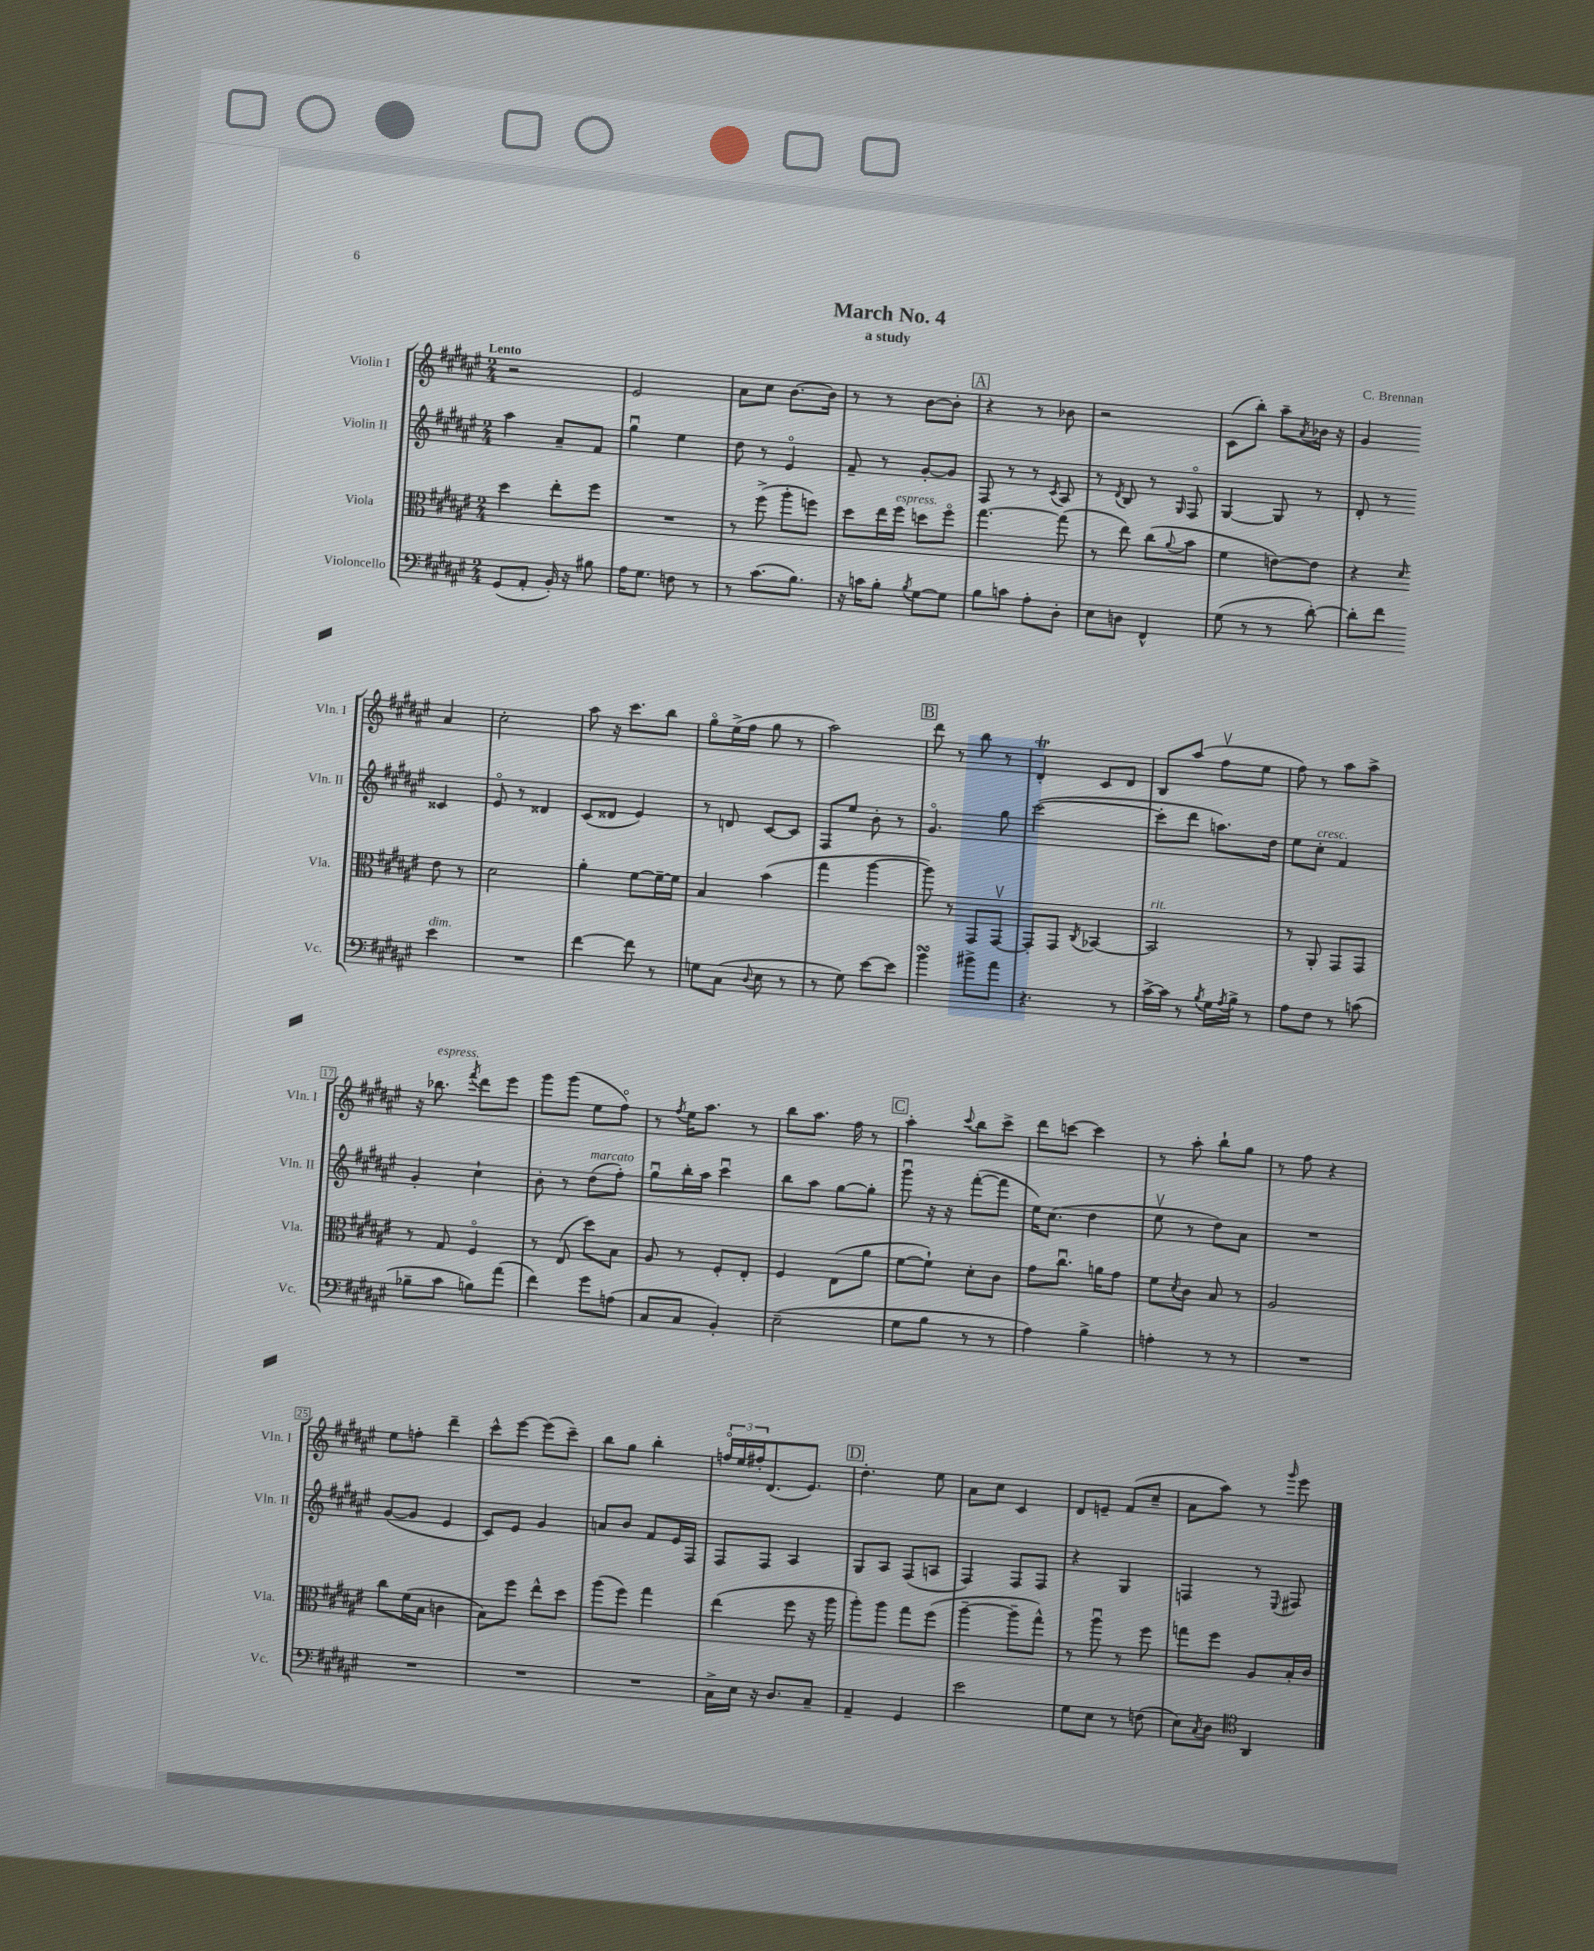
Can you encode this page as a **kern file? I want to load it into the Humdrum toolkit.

**kern	**kern	**kern	**kern
*staff4	*staff3	*staff2	*staff1
*clefF4	*clefC3	*clefG2	*clefG2
*k[f#c#g#d#a#e#]	*k[f#c#g#d#a#e#]	*k[f#c#g#d#a#e#]	*k[f#c#g#d#a#e#]
*M2/4	*M2/4	*M2/4	*M2/4
(8GG#	4dd#	4aa#	2r
8AA#'	.	.	.
16BB')	8ee#'	8a#~	.
16r	.	.	.
8B#	8ff#	8f#	.
=	=	=	=
16A#	2r	4gg#u	2e#
8.G#	.	.	.
8F	.	4ee#	.
8r	.	.	.
=	=	=	=
8r	8r	8dd#	8a#
(8.c#	(8ff#^	8r	8cc#
.	8aa#'	4e#o	[8.b
8.B)	.	.	.
.	8ff)	.	.
.	.	.	16b]
=	=	=	=
16r	8dd#	8f#~	8r
16c	.	.	.
8B'	16ee#	8r	8r
.	16ff#	.	.
8qB	.	.	.
[8G#	8dd	[8g#'	[8b
8G#]	8ff#o	8g#]	8b']
=	=	=	=
8B	[4.gg#	8F#	4r
8c	.	8r	.
8A#'	.	8r	8r
.	.	8qc#	.
8D#'	(8gg#]	8A#	8b-
=	=	=	=
8E#	8r	8r	2r
.	.	8qd#	.
8D	8ee#)	8B	.
4FF#^^	(8cc#	8r	.
.	8qqa#	16qqG#	.
.	8b	8F#o	.
=	=	=	=
(8G#	4f#	[4G#	(8c#
8r	.	.	8bb')
8r	[8e)	8G#]	8aa#~
.	.	.	8qa#
[8d#')	8e]	8r	16b-
.	.	.	16r
=	=	=	=
8d#']	4r	8d#'	4g#
8f#	.	8r	.
.	16qqd#	.	.
4e#	8e#	4c##	4a#
.	8r	.	.
=	=	=	=
2r	2d#	8e#o	2cc#'
.	.	8r	.
.	.	4d##	.
=	=	=	=
[4f#	4a#'	(8c#	8aa#
.	.	8d##	16r
.	.	.	8.ccc#
8f#]	[8f#	4e#)	.
8r	16f#~_	.	8bb
.	16f#]	.	.
=	=	=	=
8G	4B	8r	8gg#o
(8C#	.	8d	(16ee#^
.	.	.	16ff#
8qqD#	.	.	.
8E#	(4b	[8c#	8gg#
8r	.	8c#]	8r
=	=	=	=
8r	4gg#	8F#	2aa#)
8G#)	.	8ee#	.
[8e#	[4aa#	8b'	.
8e#]	.	8r	.
=	=	=	=
4b	8aa#])	4.g#o	8ddd#
.	8r	.	8r
8b#^	8GG#	.	8bb
8a#	[8GG#v	8gg#	8r
=	=	=	=
4.r	8GG#']	([2ccc#	4d#'
.	8GG#	.	.
.	8qC#	.	.
.	[4BB-	.	8c#
8r	.	.	8d#
=	=	=	=
[16c#^	2BB-]	8ccc#']	8B
16c#]	.	.	.
8r	.	8ddd#	(8aa#
8qB	.	.	.
16G#	.	8.aa)	8ff#v
8qA#	.	.	.
16B^	.	.	.
8r	.	.	8ee#
.	.	16dd#	.
=	=	=	=
8A#	8r	8ee#	8ff#)
8F#	8AA#'	8cc#'	8r
8r	8GG#	4f#	8aa#
(8c	8GG#	.	8aa#^
=	=	=	=
8B-~	8r	4g#'	16r
.	.	.	8.bb-
8c#	8G#	.	.
.	.	.	8qfff#
8B)	4F#o	4cc#`	8ddd#
(8a#	.	.	8eee#
=	=	=	=
4f#)	8r	8b'	8ggg#
.	(8E#	8r	(8ggg#
8g#	8dd#)	(8dd#	8ee#
(8A	8B	8ff#')	8ff#o)
=	=	=	=
8C#	8A#	8gg#u	8r
.	.	.	8qff#
8C#	8r	16bb'	16ee#
.	.	16aa#	8.aa#
4BB')	8F#'	4ccc#u	.
.	8E#'	.	8r
=	=	=	=
(2E#~	4F#	8bb	8bb
.	.	8aa#	8.aa#
.	(8E#	[8gg#	.
.	.	.	16ff#
.	8a#	8gg#']	8r
=	=	=	=
8G#	[8f#	8ggg#u	4aa#'
8B	8f#`])	16r	.
.	.	16r	.
.	.	.	8qqccc#
8r	8d#'	([8fff#'	8bb
8r	8c#	8fff#]	8ccc#^
=	=	=	=
4A#)	8g#	16ee#)	8ddd#
.	.	(8.cc#	.
.	8.cc#u	.	[8ccc
4B^	.	4dd#	4ccc]
.	16a	.	.
.	8g#	.	.
=	=	=	=
4A'	8f#	8ee#v	8r
.	8qd#	.	.
.	8c#	8r	8aa#'
8r	8B	8dd#)	8bb`
8r	8r	8a#	8gg#
=	=	=	=
2r	2A#	2r	8r
.	.	.	8ff#
.	.	.	4r
=	=	=	=
2r	8cc#	([8g#	8ee#
.	(16f#	8g#]	8ff'
.	16B	.	.
.	4c	4e#	4ddd#~
=	=	=	=
2r	8B)	8c#)	8ccc#^^
.	8ff#	8e#	[8eee#
.	8ee#^^	4g#	(8eee#]
.	8dd#	.	8ccc#~)
=	=	=	=
2r	(8aa#	8a	8bb
.	8ff#)	8b	8gg#
.	4gg#	8f#	4bb'
.	.	16e#	.
.	.	16F#	.
=	=	=	=
16C#^	(4ee#	8F#	24ffo
.	.	.	24ee#
16E#	.	.	.
.	.	.	24ff#'
16r	.	8F#	(8.d#
8.D#	.	.	.
.	8ff#	4A#	.
.	.	.	8.e#)
8C#~	16r	.	.
.	16aa#	.	.
=	=	=	=
4AA#~	8aa#')	8G#	4.dd#'
.	8aa#	8A#	.
4GG#	8gg#	(8F#	.
.	(8ff#	8A	8ee#
=	=	=	=
2e#	[4aa#~	4F#)	8a#
.	.	.	8cc#
.	8aa#~]	8F#	4c#
.	8gg#^^)	8F#	.
=	=	=	=
8G#	8r	4r	8d#
8E#	8aa#u	.	8e~
8r	8r	4G#	(8f#
(8F	8ff#	.	8cc#~
=	=	=	=
8E#)	8gg	4F	8a#
8qC#	.	.	.
8D#	8ff#	.	8aa#)
*clefC4	*	*	*
4AA#	8A#	8r	8r
.	.	8qqE#	16qqggg#
.	16B'	8F#	8eee#
.	16c#	.	.
==	==	==	==
*-	*-	*-	*-
